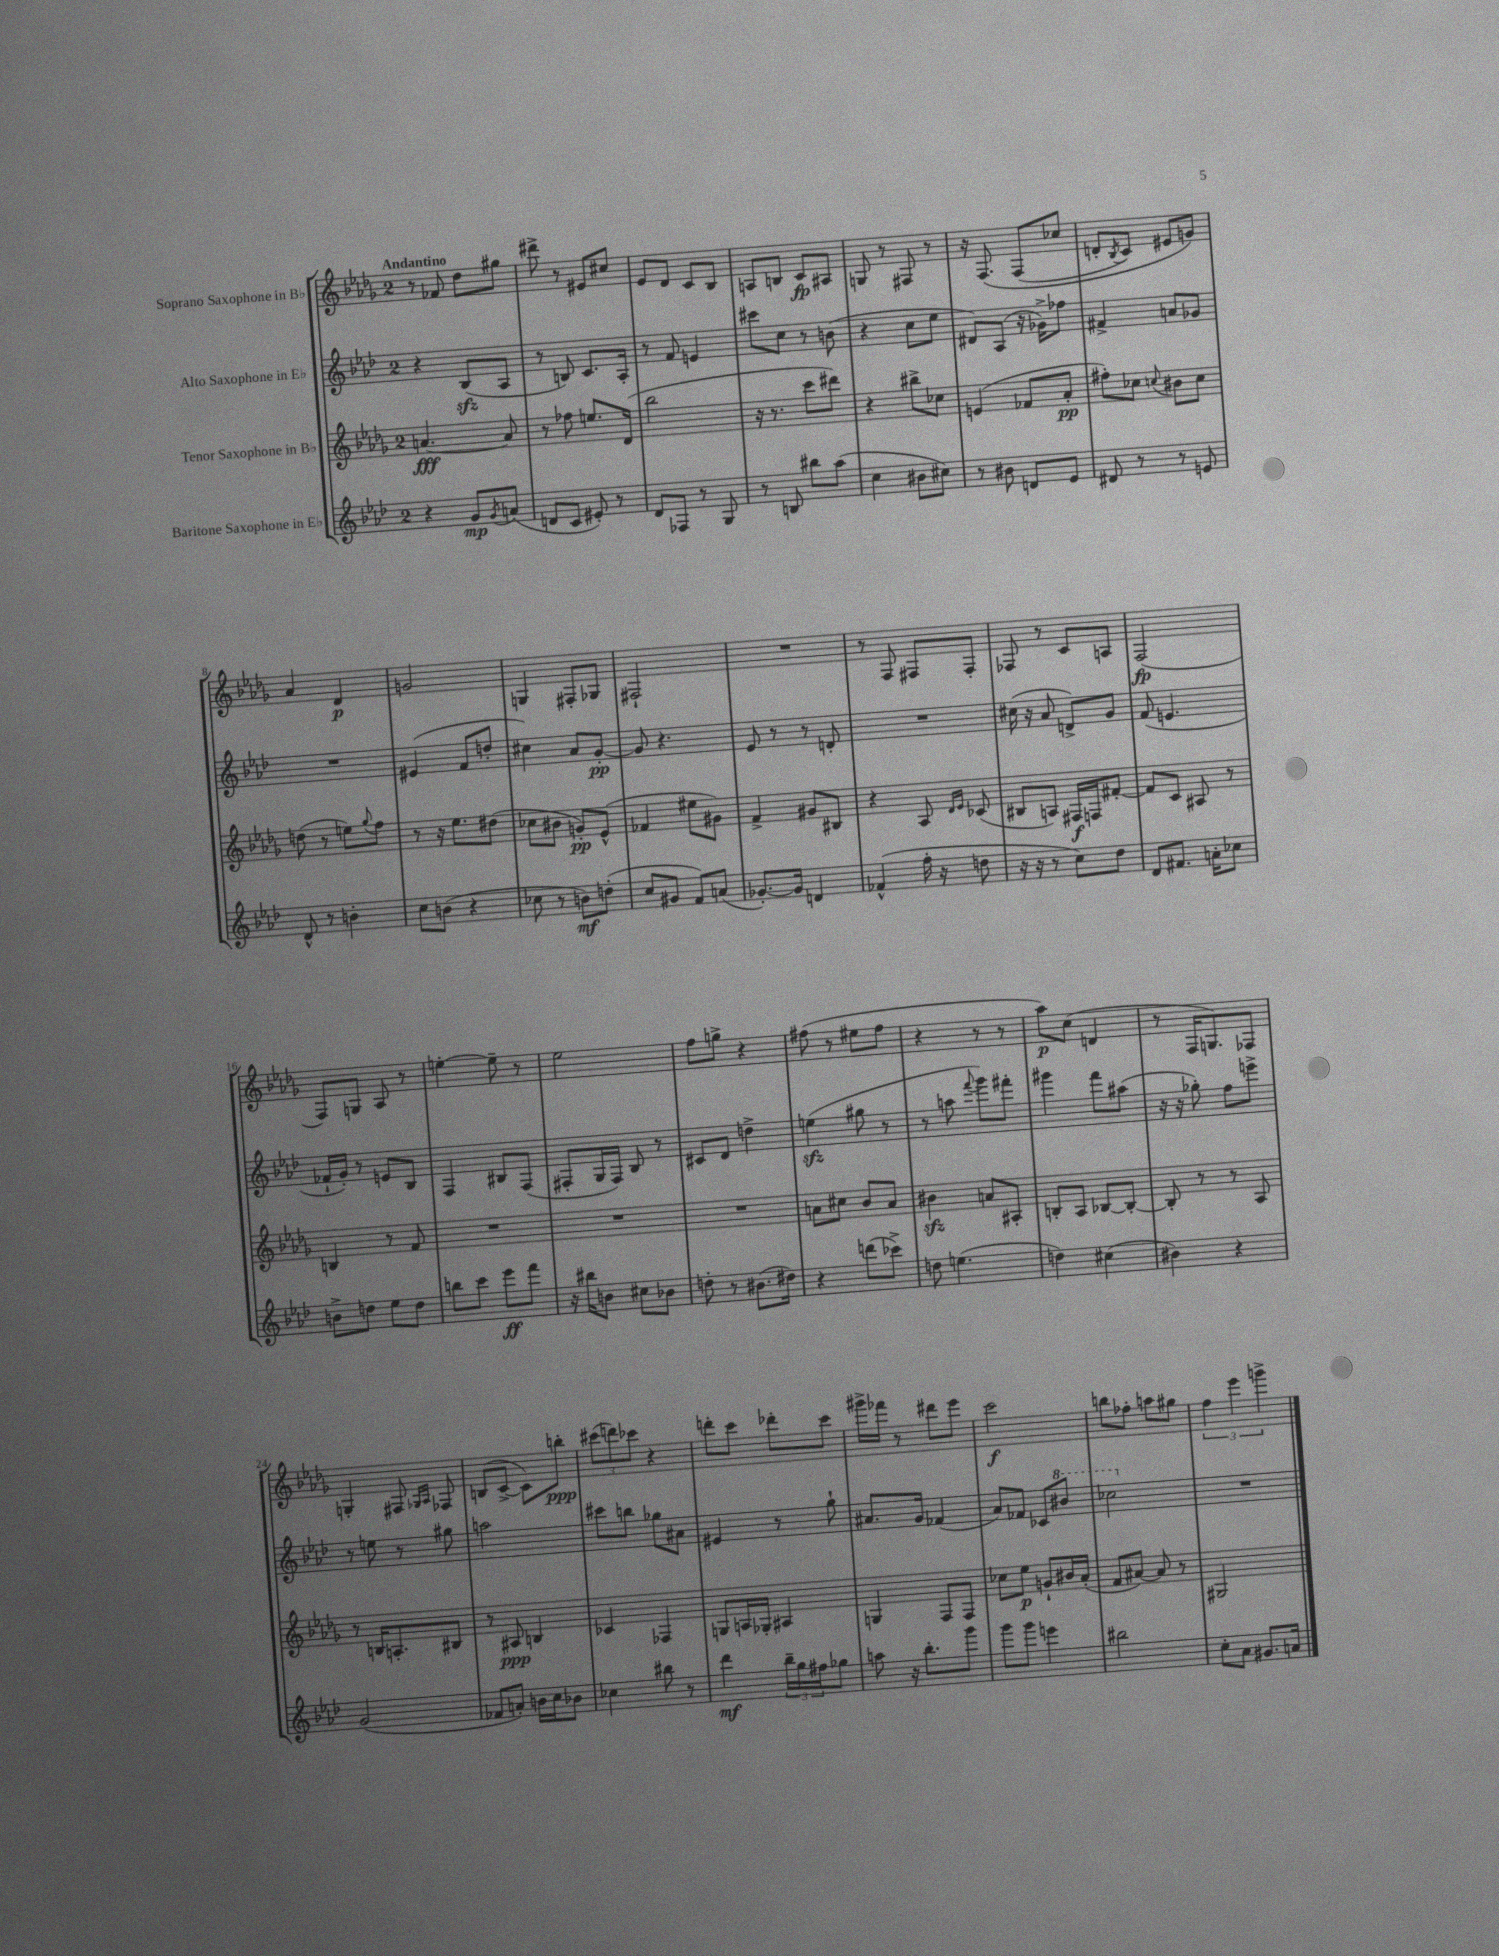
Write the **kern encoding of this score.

**kern	**dynam	**kern	**dynam	**kern	**dynam	**kern	**dynam
*part4	*part4	*part3	*part3	*part2	*part2	*part1	*part1
*staff4	*staff4	*staff3	*staff3	*staff2	*staff2	*staff1	*staff1
*I"Baritone Saxophone in E♭	*	*I"Tenor Saxophone in B♭	*	*I"Alto Saxophone in E♭	*	*I"Soprano Saxophone in B♭	*
*clefG2	*	*clefG2	*	*clefG2	*	*clefG2	*
*k[b-e-a-d-]	*	*k[b-e-a-d-g-]	*	*k[b-e-a-d-]	*	*k[b-e-a-d-g-]	*
*M2/4	*	*M2/4	*	*M2/4	*	*M2/4	*
=1	=1	=1	=1	=1	=1	=1	=1
!	!	!	!	!	!	!LO:TX:a:B:t=Andantino	!
4r	.	[4.an/	fff	4r	.	8r	.
.	.	.	.	.	.	8f-X/	.
8g/L	mp	.	.	(8B-zz/L	.	8dd-\L	.
8qg/	.	.	.	.	.	.	.
(8an/J	.	8a/]	.	8A-/J	.	8gg#X\J	.
=2	=2	=2	=2	=2	=2	=2	=2
8dn/L	.	8r	.	8r	.	8ddd#X^\	.
8c/J	.	8ff-X\	.	8Bn/)	.	8r	.
8e#X'/)	.	8.een/L	.	8.c/L	.	8e#X/L	.
8r	.	.	.	.	.	8cc#X/J	.
.	.	(16d-/Jk	.	16A-'/Jk	.	.	.
=3	=3	=3	=3	=3	=3	=3	=3
8d-/L	.	2bb-\	.	8r	.	8e-/L	.
8F-X/J	.	.	.	8f/	.	8d-/J	.
8r	.	.	.	4en/	.	8c/L	.
8G/	.	.	.	.	.	8B-/J	.
=4	=4	=4	=4	=4	=4	=4	=4
8r	.	16r	.	8ccc#X\L	.	8An/L	.
.	.	8.r	.	.	.	.	.
8Bn/	.	.	.	8cc\J	.	8Bn/J	.
8bb#X\L	.	8ccc\L	.	8r	.	8c/L	fp
(8aa-\J	.	8ddd#X\J)	.	(8bn\	.	8A#X/J	.
=5	=5	=5	=5	=5	=5	=5	=5
4cc\	.	4r	.	4r	.	8Gn/	.
.	.	.	.	.	.	8r	.
8b#X\L	.	8bb#X^\L	.	8cc\L	.	8F#X/	.
8cc#X\J)	.	8cc-X\J	.	8ee-\J	.	8r	.
=6	=6	=6	=6	=6	=6	=6	=6
8r	.	(4en/	.	8d#X/L)	.	16r	.
.	.	.	.	.	.	(8.F/	.
8b#X\	.	.	.	(8A-/J	.	.	.
8dn/L	.	8f-X/L	.	16r	.	(8F/L	.
.	.	.	.	16g-X^\KL)	.	.	.
8e-/J	.	8a-'/J	pp	8ff-X\J	.	8cc-X/J	.
=7	=7	=7	=7	=7	=7	=7	=7
8d#X/	.	8ff#X'\L)	.	4f#X^/	.	8dn'/L	.
.	.	.	.	.	.	8qB-/	.
8r	.	8cc-X\J	.	.	.	8c/J)	.
.	.	8qqccn/	.	.	.	.	.
8r	.	8b#X\L	.	8an/L	.	8e#X/L	.
8en/	.	8cc\J	.	8g-X/J	.	8gn/J)	.
!!LO:LB:g=z
=8	=8	=8	=8	=8	=8	=8	=8
8d-^^/	.	(8ddn\	.	2r	.	4a-/	.
8r	.	8r	.	.	.	.	.
4bn'\	.	8een\L)	.	.	.	4d-/	p
.	.	8qqgg-/	.	.	.	.	.
.	.	8ff\J	.	.	.	.	.
=9	=9	=9	=9	=9	=9	=9	=9
8cc\L	.	8r	.	(4e#X/	.	2gn/	.
(8bn\J	.	16r	.	.	.	.	.
.	.	8.ee-\L	.	.	.	.	.
4r	.	.	.	8f/L	.	.	.
.	.	(8dd#X\J	.	8ddn'/J	.	.	.
=10	=10	=10	=10	=10	=10	=10	=10
8cc-X\	.	8cc-X\L	.	4cc#X\)	.	4Gn/	.
8r	.	8b#X\J	.	.	.	.	.
8bn\L)	mf	8gn'/L)	pp	8a-/L	.	8F#X'/L	.
(8ddn'\J	.	(8e-^^/J	.	[8g'/J	pp	8G-X/J	.
=11	=11	=11	=11	=11	=11	=11	=11
8cc/L	.	4f-X/	.	8g/]	.	2F#X`/	.
8g#X/J	.	.	.	4.r	.	.	.
8f/L)	.	8ee#X\L	.	.	.	.	.
(8an/J	.	8g#X\J)	.	.	.	.	.
=12	=12	=12	=12	=12	=12	=12	=12
[8.g-X'/L)	.	4f^/	.	8e-/	.	2r	.
.	.	.	.	8r	.	.	.
16g-/Jk]	.	.	.	.	.	.	.
4dn/	.	8g#X/L	.	8r	.	.	.
.	.	8B#X/J	.	8dn'/	.	.	.
=13	=13	=13	=13	=13	=13	=13	=13
(4f-X^^/	.	4r	.	2r	.	8r	.
.	.	.	.	.	.	8F/	.
16ff'\	.	8A-/	.	.	.	8F#X/L	.
16r	.	.	.	.	.	.	.
.	.	16qqd-/LL	.	.	.	.	.
.	.	16qqe-/JJ	.	.	.	.	.
8ddn\	.	(8c-X/	.	.	.	8F#'/J	.
=14	=14	=14	=14	=14	=14	=14	=14
16r	.	8B#X/L	.	(16cc#X\	.	8F-X/	.
16r	.	.	.	16r	.	.	.
8r	.	8An/J)	.	8a-/	.	8r	.
8cc\L)	.	16F#X/LL	f	8dn^/L)	.	8c/L	.
.	.	16Fn/J	.	.	.	.	.
8dd-\J	.	[8f#X'/J	.	8g/J	.	8An/J	.
=15	=15	=15	=15	=15	=15	=15	=15
8d-/L	.	8f#/L]	.	(8f/	.	(2F/	fp
8.f#X/J	.	8c/J	.	4.en/	.	.	.
.	.	8A#X/	.	.	.	.	.
16an'\KL	.	.	.	.	.	.	.
8cc-X\J	.	8r	.	.	.	.	.
!!LO:LB:g=z
=16	=16	=16	=16	=16	=16	=16	=16
8bn^\L	.	4Bn/	.	16f-X`/LL	.	8F/L)	.
.	.	.	.	16g'/JJ)	.	.	.
8ddn\J	.	.	.	8r	.	8Gn/J	.
8ee-\L	.	8r	.	8en/L	.	8A-/	.
8dd\J	.	8f/	.	8B-/J	.	8r	.
=17	=17	=17	=17	=17	=17	=17	=17
8bbn\L	.	2r	.	4F/	.	[4een'\	.
8ccc\J	.	.	.	.	.	.	.
8eee-\L	ff	.	.	8B#X/L	.	8ee~\]	.
8fff\J	.	.	.	(8F/J	.	8r	.
=18	=18	=18	=18	=18	=18	=18	=18
16r	.	2r	.	8F#X'/L	.	2ee-\	.
16bb#X\KL	.	.	.	.	.	.	.
8bn\J	.	.	.	16G/L	.	.	.
.	.	.	.	16F#/JJ)	.	.	.
8cc#X\L	.	.	.	8B-/	.	.	.
8b-X\J	.	.	.	8r	.	.	.
=19	=19	=19	=19	=19	=19	=19	=19
8ddn'\	.	2r	.	8c#X/L	.	8ff\L	.
8r	.	.	.	8d-/J	.	8ggn^\J	.
(8.b#X\L	.	.	.	4ddn^\	.	4r	.
16dd#X\Jk)	.	.	.	.	.	.	.
=20	=20	=20	=20	=20	=20	=20	=20
4r	.	8an\L	.	(4eenzz\	.	(8ff#X\	.
.	.	8cc#X\J	.	.	.	8r	.
(8dddn\L	.	8b-/L	.	8gg#X\	.	8ee#X\L	.
8ccc-X^\J)	.	8a/J	.	8r	.	8ff#\J	.
=21	=21	=21	=21	=21	=21	=21	=21
8ddn\	.	4b#Xzz\	.	8r	.	4r	.
(4.een\	.	.	.	8aan\	.	.	.
.	.	.	.	8qqfff/	.	.	.
.	.	8an/L	.	8ggg\L)	.	8r	.
.	.	8A#X'/J	.	8fff#X'\J	.	8r	.
=22	=22	=22	=22	=22	=22	=22	=22
4ddn\)	.	8Bn'/L	.	4ggg#X\	.	8aa-\L)	p
.	.	8A-/J	.	.	.	(8cc\J	.
(4cc#X\	.	[8B-X/L	.	8fff\L	.	4dn/	.
.	.	8B-'/J_	.	(8aa#X\J	.	.	.
=23	=23	=23	=23	=23	=23	=23	=23
4b#X\)	.	8B-'/]	.	16r	.	8r	.
.	.	.	.	16r	.	.	.
.	.	8r	.	8gg-X'\)	.	16F/KL	.
.	.	.	.	.	.	8.Gn/)	.
4r	.	8r	.	8ff\L	.	.	.
.	.	8A-/	.	8eeen^\J	.	8F-X/J	.
!!LO:LB:g=z
=24	=24	=24	=24	=24	=24	=24	=24
(2g/	.	8r	.	8r	.	4Gn'/	.
.	.	16Bn/KL	.	8een\	.	.	.
.	.	8.An'/	.	.	.	.	.
.	.	.	.	8r	.	8F#X/	.
.	.	.	.	.	.	16qqG-X/LL	.
.	.	.	.	.	.	16qqA-/JJ	.
.	.	8B#X/J	.	8gg#X\	.	8F-X/	.
=25	=25	=25	=25	=25	=25	=25	=25
8f-X/L	.	8r	.	2aan\	.	(8Bn/L	.
8an'/J)	.	8A#X/	ppp	.	.	[8c^/J	.
16bn\LL	.	4Bn/	.	.	.	8c\L])	.
16cc\J	.	.	.	.	.	.	.
8b-X\J	.	.	.	.	.	8bbn'\J	ppp
=26	=26	=26	=26	=26	=26	=26	=26
4cc-X\	.	4c-X/	.	8ccc#X\L	.	(12ccc#X\L	.
.	.	.	.	.	.	12dddn\)	.
.	.	.	.	8bbn\J	.	.	.
.	.	.	.	.	.	12ccc-X\J	.
8bb#X\	.	4F-X/	.	8gg-X\L	.	4r	.
8r	.	.	.	8a#X\J	.	.	.
=27	=27	=27	=27	=27	=27	=27	=27
4ddd-\	mf	8Gn/L	.	4e#X/	.	8dddn'\L	.
.	.	16An/L	.	.	.	8ccc\J	.
.	.	16G-X'/JJ	.	.	.	.	.
24bb-~\LL	.	4A#X/	.	8r	.	8ddd-X'\L	.
24gg\	.	.	.	.	.	.	.
24ff#X\J	.	.	.	.	.	.	.
8gg-X\J	.	.	.	8gg`\	.	8ccc\J	.
=28	=28	=28	=28	=28	=28	=28	=28
8aan\	.	4Gn/	.	8.a#X/L	.	16ggg#X^\LL	.
.	.	.	.	.	.	16fff-X\JJ	.
16r	.	.	.	.	.	8r	.
8.bb-'\L	.	.	.	16g/Jk	.	.	.
.	.	8F/L	.	(4f-X/	.	8ddd#X\L	.
8ggg\J	.	8F/J	.	.	.	8eee-\J	.
=29	=29	=29	=29	=29	=29	=29	=29
8ggg\L	.	8cc-X\L	.	8a-/L)	.	2ccc\	f
8ggg\J	.	8ee-\J	p	8f-X/J	.	.	.
4eeen\	.	8gn`/L	.	8c-X/L	.	.	.
*	*	*	*	*8va	*	*	*
.	.	16b#X/L	.	8bb#X/J	.	.	.
.	.	(16a-'/JJ	.	.	.	.	.
=30	=30	=30	=30	=30	=30	=30	=30
2bb#X\	.	8f/L	.	2ccc-X\	.	8bbn\L	.
.	.	[8a#X/J)	.	.	.	8ff-X'\J	.
.	.	8a#/]	.	.	.	8aan\L	.
.	.	8r	.	.	.	8gg#X\J	.
=31	=31	=31	=31	=31	=31	=31	=31
*	*	*	*	*X8va	*	*	*
8cc'\L	.	2G#X/	.	2r	.	6ff\	.
8a-\J	.	.	.	.	.	.	.
.	.	.	.	.	.	6eee-\	.
8.g#X/L	.	.	.	.	.	.	.
.	.	.	.	.	.	6gggn^\	.
16an/Jk	.	.	.	.	.	.	.
==	==	==	==	==	==	==	==
*-	*-	*-	*-	*-	*-	*-	*-
